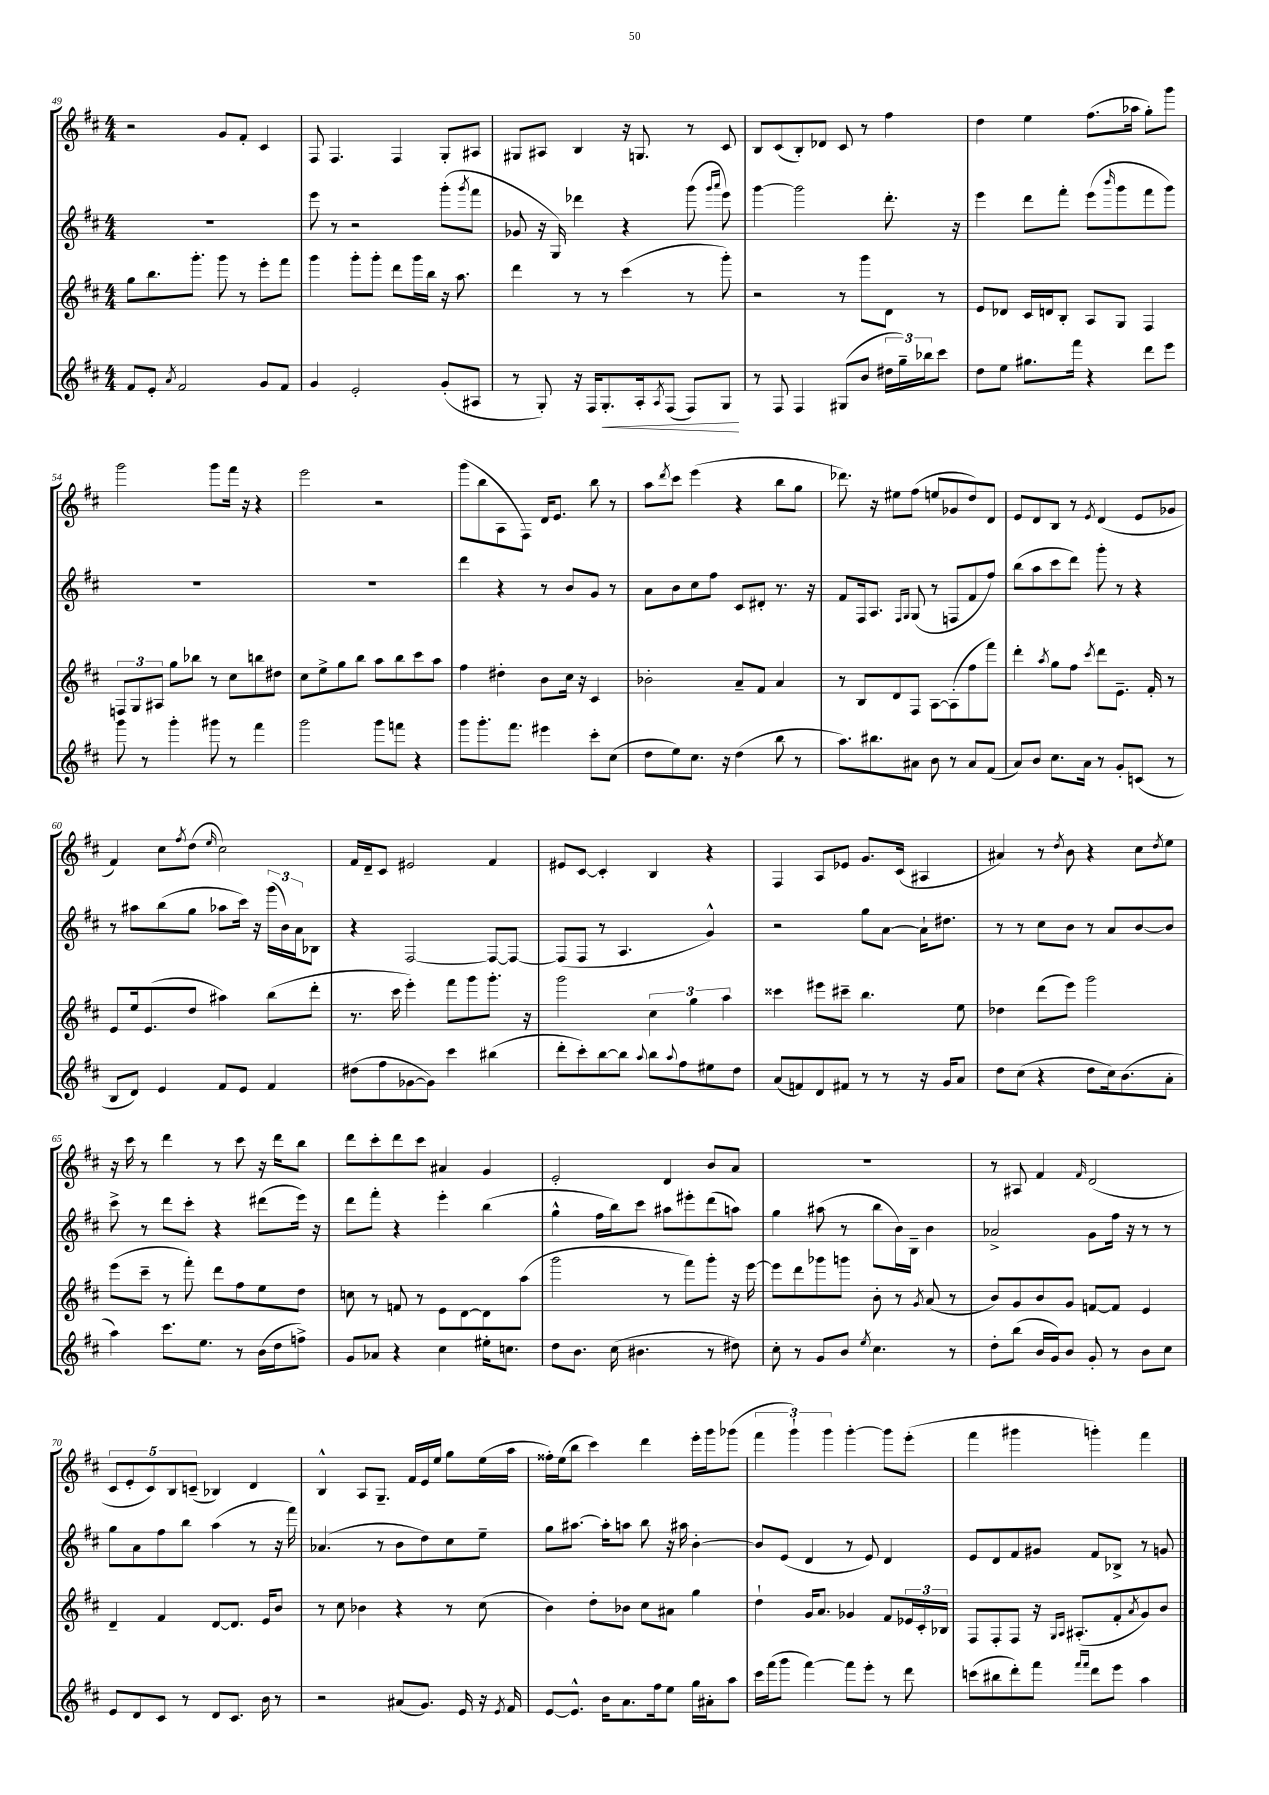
<<
\new StaffGroup <<
\new Staff = "s0" {
    \clef treble \key d \major \numericTimeSignature \time 4/4
    r2 g'8 fis'8-. cis'4 |
    fis8 fis4. fis4 g8-. ais8 |
    gis8 ais8 b4 r16 g8. r8 cis'8 |
    b8 cis'8( b8-.) des'8 cis'8 r8 fis''4 |
    d''4 e''4 fis''8.( aes''16 g''8-.) g'''8 |
    g'''2 g'''8 fis'''16 r16 r4 |
    e'''2 r2 |
    g'''8( b''8 a8 fis8) d'16 e'8. b''8 r8 |
    a''8 \acciaccatura { d'''8 } cis'''8 e'''4( r4 b''8 g''8 |
    des'''8.) r16 eis''8 fis''8( e''8 ges'8 d''8) d'8 |
    e'8 d'8 b8 r8 \acciaccatura { e'8 } d'4( e'8 ges'8 |
    fis'4) cis''8 \acciaccatura { fis''8 } d''8( \grace { e''16 } cis''2) |
    fis'16 d'16-- cis'8 eis'2 fis'4 |
    eis'8 cis'8~ cis'4-. b4 r4 |
    fis4 a8 ees'8 g'8. cis'16( ais4 |
    ais'4) r8 \acciaccatura { d''8 } b'8 r4 cis''8 \acciaccatura { d''8 } e''8 |
    r16 cis'''16 r8 d'''4 r8 cis'''8 r16 d'''16 b''8 |
    d'''8 cis'''8-. d'''8 cis'''8 ais'4 g'4 |
    e'2-. d'4 b'8 a'8 |
    R1 |
    r8 ais8 fis'4 \grace { fis'16 } d'2( |
    \tuplet 5/4 { cis'8 e'8-. cis'8) b8 c'8--( } bes4) d'4 |
    b4-^ a8 g8.-- fis'16 e'16 e''16 g''8 e''16( a''16 |
    fisis''16-.) e''16( b''8 cis'''4) d'''4 e'''16-. g'''16 ges'''8( |
    \tuplet 3/2 { fis'''4 g'''4-!) g'''4 } g'''4~-. g'''8 e'''8-.( |
    fis'''4 gis'''4 g'''4-.) fis'''4 \bar "|." |
}
\new Staff = "s1" {
    \clef treble \key d \major \numericTimeSignature \time 4/4
    R1 |
    e'''8 r8 r2 g'''8-.( \acciaccatura { g'''8 } fis'''8 |
    ges'8 r16 g16) des'''4 r4 g'''8( \grace { g'''16 a'''16 } e'''8) |
    g'''4~ g'''2 d'''8.-. r16 |
    e'''4 d'''8 fis'''8-. e'''8( \grace { b'''16 } g'''8 fis'''8 g'''8) |
    R1 |
    R1 |
    d'''4 r4 r8 b'8 g'8 r8 |
    a'8 b'8 cis''8 fis''8 cis'8 dis'8-. r8. r16 |
    fis'8 fis16 a8. \grace { fis16 g16 } g8( r8 f8 fis'8 fis''8) |
    b''8( a''8 cis'''8 d'''8) g'''8-. r8 r4 |
    r8 ais''8 b''8( g''8 aes''8 cis'''16) r16 \tuplet 3/2 { g'''16( b'16) a'16 } bes8 |
    r4 fis2~ fis8~ fis8~ |
    fis8( fis8 r8 a4. g'4-^) |
    r2 g''8 a'8~ a'16-! dis''8. |
    r8 r8 cis''8 b'8 r8 a'8 b'8~ b'8 |
    cis'''8-> r8 d'''8 cis'''8-. r4 dis'''8( e'''16) r16 |
    d'''8 fis'''8-. r4 e'''4-. b''4( |
    g''4-^ fis''16 b''16) cis'''8 ais''8 eis'''8-. d'''8( a''8) |
    g''4 ais''8( r8 b''8 b'16) b16-- b'4 |
    aes'2-> g'8 fis''16 r16 r8 r8 |
    g''8 a'8 fis''8 b''8 a''4( r8 r16 fis'''16) |
    aes'4.( r8 b'8 d''8) cis''8 e''8-- |
    g''8 ais''8.~ ais''16-. a''8 b''8 r16 ais''16 b'4~-. |
    b'8 e'8( d'4 r8 e'8) d'4 |
    e'8 d'8 fis'8 gis'8 fis'8 bes8-> r8 g'8 \bar "|." |
}
\new Staff = "s2" {
    \clef treble \key d \major \numericTimeSignature \time 4/4
    g''8 b''8. g'''8.-. g'''8 r8 e'''8-. fis'''8 |
    g'''4 g'''8-. g'''8-. d'''8 g'''16 b''16 r16 a''8. |
    d'''4 r8 r8 cis'''4( r8 g'''8-.) |
    r2 r8 g'''8 d'8 r8 |
    e'8 des'8 cis'16 d'16 b8-. a8 g8 fis4 |
    \tuplet 3/2 { f8 g8 ais8 } g''8 bes''8 r8 cis''8 b''8 dis''8 |
    cis''8 e''8-> g''8 b''8 a''8 b''8 cis'''8 a''8 |
    fis''4 dis''4-. b'8 cis''16 r16 cis'4 |
    bes'2-. a'8-- fis'8 a'4 |
    r8 b8 d'8 fis8 a8~ a8-.( fis''8 fis'''8) |
    d'''4-. \acciaccatura { a''8 } g''8 fis''8 \acciaccatura { cis'''8 } d'''8 e'8.-- fis'16-. r8 |
    e'8 e''16 e'8.( d''8 ais''4) b''8( d'''8-. |
    r8. cis'''16 e'''4-.) fis'''8 g'''8 g'''8.-. r16 |
    g'''2 \tuplet 3/2 { cis''4 g''4 a''4 } |
    cisis'''4 eis'''8 cis'''8-- b''4. e''8 |
    des''4 d'''8( e'''8) g'''2 |
    e'''8( cis'''8-- r8 fis'''8-.) d'''8 fis''8 e''8 d''8 |
    c''8 r8 f'8 r8 e'8 d'8~ d'8 a''8( |
    g'''2 r8 fis'''8) g'''8-. r16 e'''16~ |
    e'''8 d'''8 ges'''8 g'''8 b'8-. r8 \acciaccatura { g'8 } a'8( r8 |
    b'8) g'8 b'8 g'8 f'8~ f'8 e'4 |
    d'4-- fis'4 d'8~ d'8. e'16 b'8 |
    r8 cis''8 bes'4 r4 r8 cis''8( |
    b'4) d''8-. bes'8 cis''8 ais'8 g''4 |
    d''4-! g'16 a'8. ges'4 fis'8 \tuplet 3/2 { ees'16 cis'16-. bes16 } |
    fis8 fis8-. fis8 r16 \grace { g16 a16 } ais8.-.( fis'8-. \acciaccatura { a'8 } g'8) b'8 \bar "|." |
}
\new Staff = "s3" {
    \clef treble \key d \major \numericTimeSignature \time 4/4
    fis'8 e'8-. \acciaccatura { a'8 } fis'2 g'8 fis'8 |
    g'4 e'2-. g'8-.( ais8 |
    r8 g8-.) r16 fis16 g8.-.\< a16-. \acciaccatura { a8 } fis8( fis8) g8\! |
    r8 fis8 fis4 gis8( b'8 \tuplet 3/2 { dis''16 g''16--) bes''16 } cis'''8 |
    d''8 e''8 gis''8. fis'''16 r4 d'''8 e'''8 |
    g'''8 r8 g'''4-. gis'''8 r8 fis'''4 |
    g'''2 g'''8 f'''8 r4 |
    g'''8 g'''8.-. fis'''8. eis'''4 cis'''8-. cis''8( |
    d''8 e''8) cis''8. r16 d''4( b''8 r8 |
    a''8.) bis''8. ais'8 b'8 r8 ais'8 fis'8( |
    a'8) b'8 cis''8. a'16 r8 g'8-. c'8( r8 |
    b8 d'8) e'4 fis'8 e'8 fis'4 |
    dis''8( fis''8 ges'8~ ges'8) cis'''4 bis''4( |
    d'''8-. cis'''8-.) b''8~ b''8 \appoggiatura { a''8 } b''8 \appoggiatura { a''8 } fis''8 eis''8 d''8 |
    a'8( f'8) d'8 fis'8 r8 r8 r16 g'16 a'8 |
    d''8 cis''8( r4 d''8 cis''16) b'8.( a'8-. |
    a''4) cis'''8. e''8. r8 b'16( d''16 f''8->) |
    g'8 aes'8 r4 cis''4 eis''16-. c''8. |
    d''8 b'8. cis''16( bis'4. r8 dis''8) |
    cis''8-. r8 g'8 b'8 \acciaccatura { e''8 } cis''4. r8 |
    d''8-. b''8( b'16 g'16) b'8 g'8-. r8 b'8 cis''8 |
    e'8 d'8 cis'8 r8 d'8 cis'8. b'16 r8 |
    r2 ais'8( g'8.) e'16 r16 \acciaccatura { e'8 } fis'16 |
    e'8~ e'8.-^ b'16 a'8. fis''16 e''8 g''16 ais'16-. a''8 |
    cis'''16 fis'''16( g'''8 fis'''4~) fis'''8 e'''8-. r8 d'''8 |
    c'''8( bis''8 d'''8-.) fis'''8 \grace { fis'''16 fis'''16 } d'''8 e'''8 a''4 \bar "|." |
}
>>
>>
\layout { \context { \Score currentBarNumber = #49 } }
